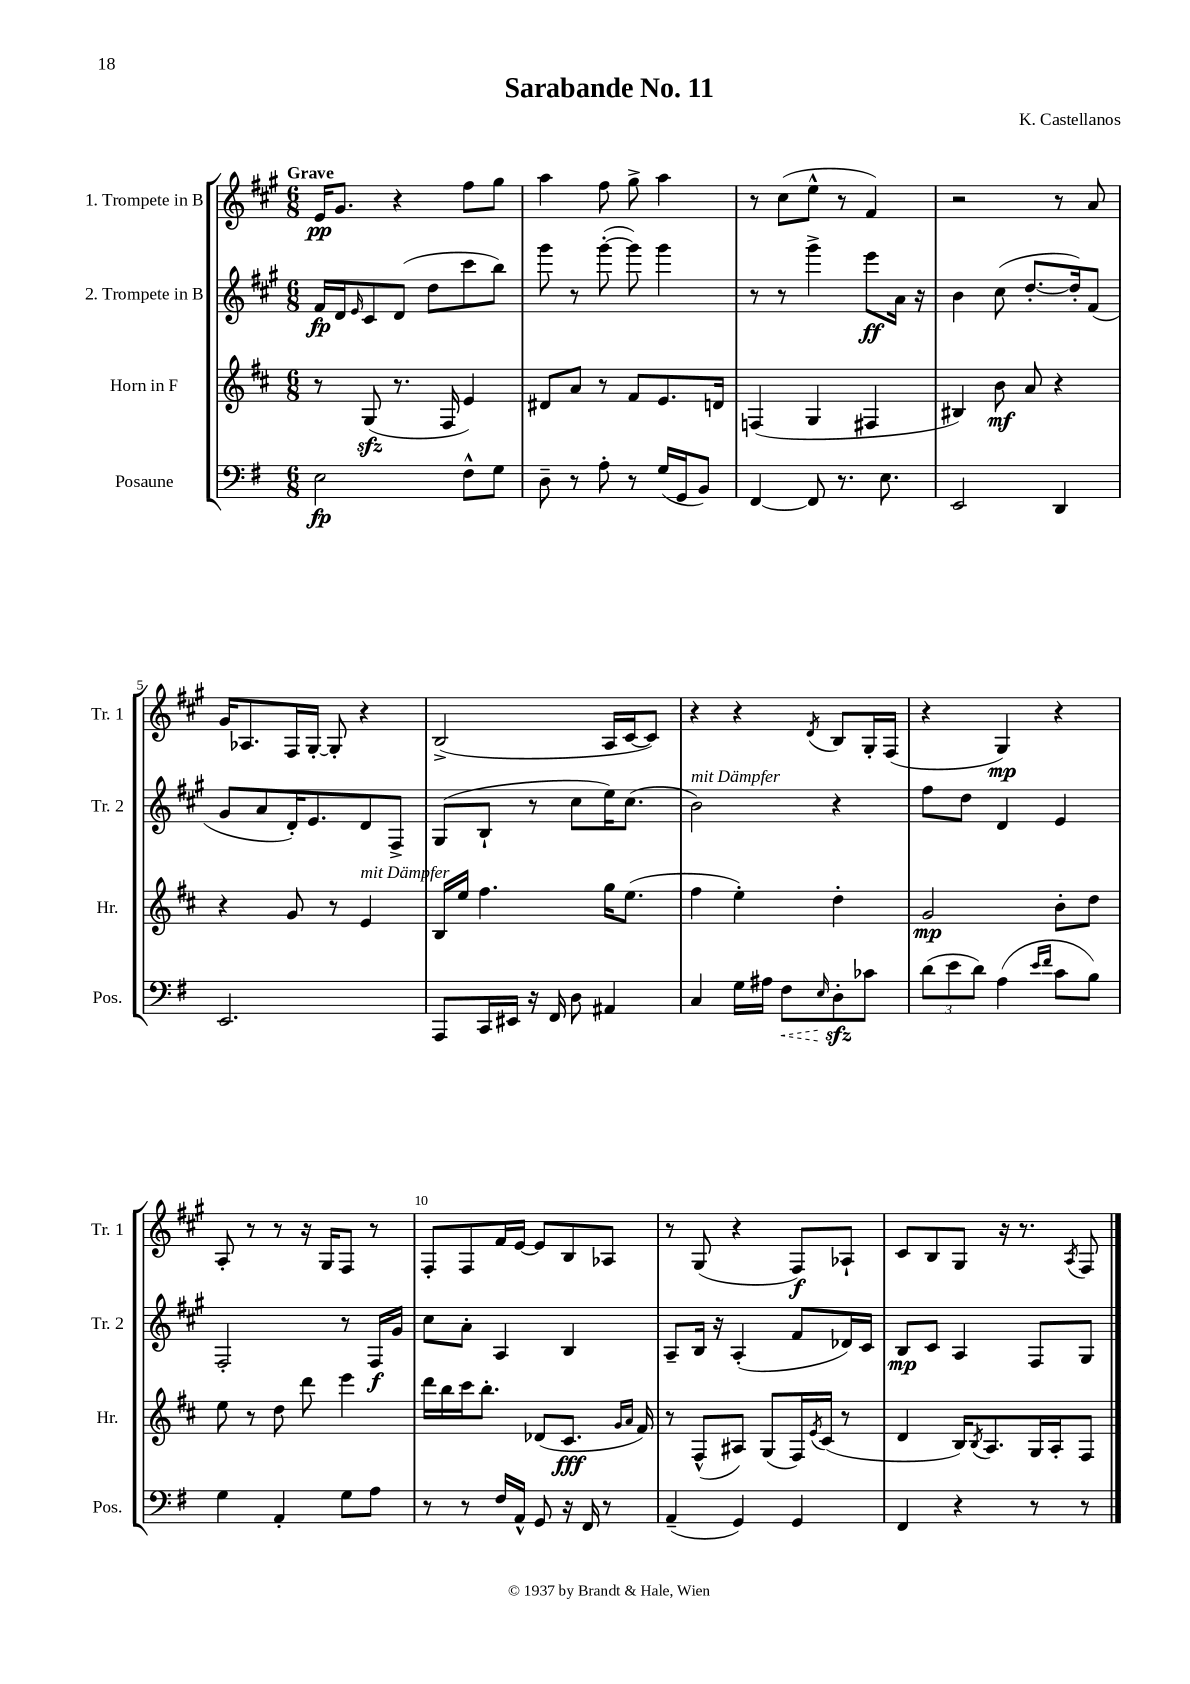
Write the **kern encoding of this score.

**kern	**kern	**kern	**kern
*staff4	*staff3	*staff2	*staff1
*clefF4	*clefG2	*clefG2	*clefG2
*k[f#]	*k[f#c#]	*k[f#c#g#]	*k[f#c#g#]
*M6/8	*M6/8	*M6/8	*M6/8
2E	8r	16f#	16e
.	.	16d	8.g#
.	.	16qqe	.
.	(8G	8c#	.
.	8.r	(8d	4r
.	.	8dd	.
.	16F#	.	.
8F#^^	4e)	8ccc#	8ff#
8G	.	8bb)	8gg#
=	=	=	=
8D~	8d#	8ggg#	4aa
8r	8a	8r	.
8A'	8r	([8ggg#'	8ff#
8r	8f#	8ggg#])	8gg#^
(16G	8.e	4ggg#	4aa
16GG	.	.	.
8BB)	.	.	.
.	16d	.	.
=	=	=	=
[4FF#	(4F	8r	8r
.	.	8r	(8cc#
8FF#]	4G	4ggg#^	8ee^^
8.r	.	.	8r
.	4F#	8eee	4f#)
8.E	.	.	.
.	.	16a	.
.	.	16r	.
=	=	=	=
2EE	4B#)	4b	2r
.	8b	(8cc#	.
.	8a	[8.dd'	.
4DD	4r	.	8r
.	.	16dd'])	.
.	.	(8f#	8a
=	=	=	=
2.EE	4r	8g#	16g#
.	.	.	8.A-
.	.	8a	.
.	8g	16d')	16F#
.	.	8.e	[16G#'
.	8r	.	8G#']
.	4e	8d	4r
.	.	8F#^	.
=	=	=	=
8AAA	16B	(8G#	(2B^
.	16ee	.	.
16CC	4.ff#	8B`	.
16EE#	.	.	.
16r	.	8r	.
16FF#	.	.	.
8D	.	8cc#	.
4AA#	16gg	16ee)	16A
.	(8.ee	(8.cc#	[16c#
.	.	.	8c#])
=	=	=	=
4C	4ff#	2b)	4r
16G	4ee')	.	4r
16A#	.	.	.
8F#	.	.	.
16qqE	.	.	8qd
8D'	4dd'	4r	8B
8c-	.	.	16G#'
.	.	.	(16F#
=	=	=	=
(12d	2g	8ff#	4r
12e	.	.	.
.	.	8dd	.
12d)	.	.	.
(4A	.	4d	4G#)
16qqe	.	.	.
16qqf#	.	.	.
8c	8b'	4e	4r
8B)	8dd	.	.
=	=	=	=
4G	8ee	2F#'	8A'
.	8r	.	8r
4AA'	8dd	.	8r
.	8ddd	.	16r
.	.	.	16G#
8G	4eee	8r	8F#
8A	.	16F#	8r
.	.	16g#	.
=	=	=	=
8r	16ddd	8cc#	8F#'
.	16bb	.	.
8r	16ccc#	8a'	8F#
.	8.bb'	.	.
16F#	.	4A	16f#
16AA^^	.	.	[16e
8GG	(8d-	.	8e]
16r	8.c#	4B	8B
16FF#	.	.	.
8r	.	.	8A-
.	16qqg	.	.
.	16qqa	.	.
.	16f#)	.	.
=	=	=	=
(4AA~	8r	8A~	8r
.	(8F#^^	16B	(8G#
.	.	16r	.
4GG)	8A#)	(4A'	4r
.	(8G	.	.
4GG	16F#)	8f#	8F#)
.	8qe	.	.
.	(16c#	.	.
.	8r	16d-)	8A-`
.	.	16c#	.
=	=	=	=
4FF#	4d	8B	8c#
.	.	8c#	8B
4r	16B)	4A	8G#
.	8qB	.	.
.	8.A	.	.
.	.	.	16r
.	.	.	8.r
8r	16G	8F#	.
.	16A'	.	.
.	.	.	8qA
8r	8F#	8G#	8F#
==	==	==	==
*-	*-	*-	*-
